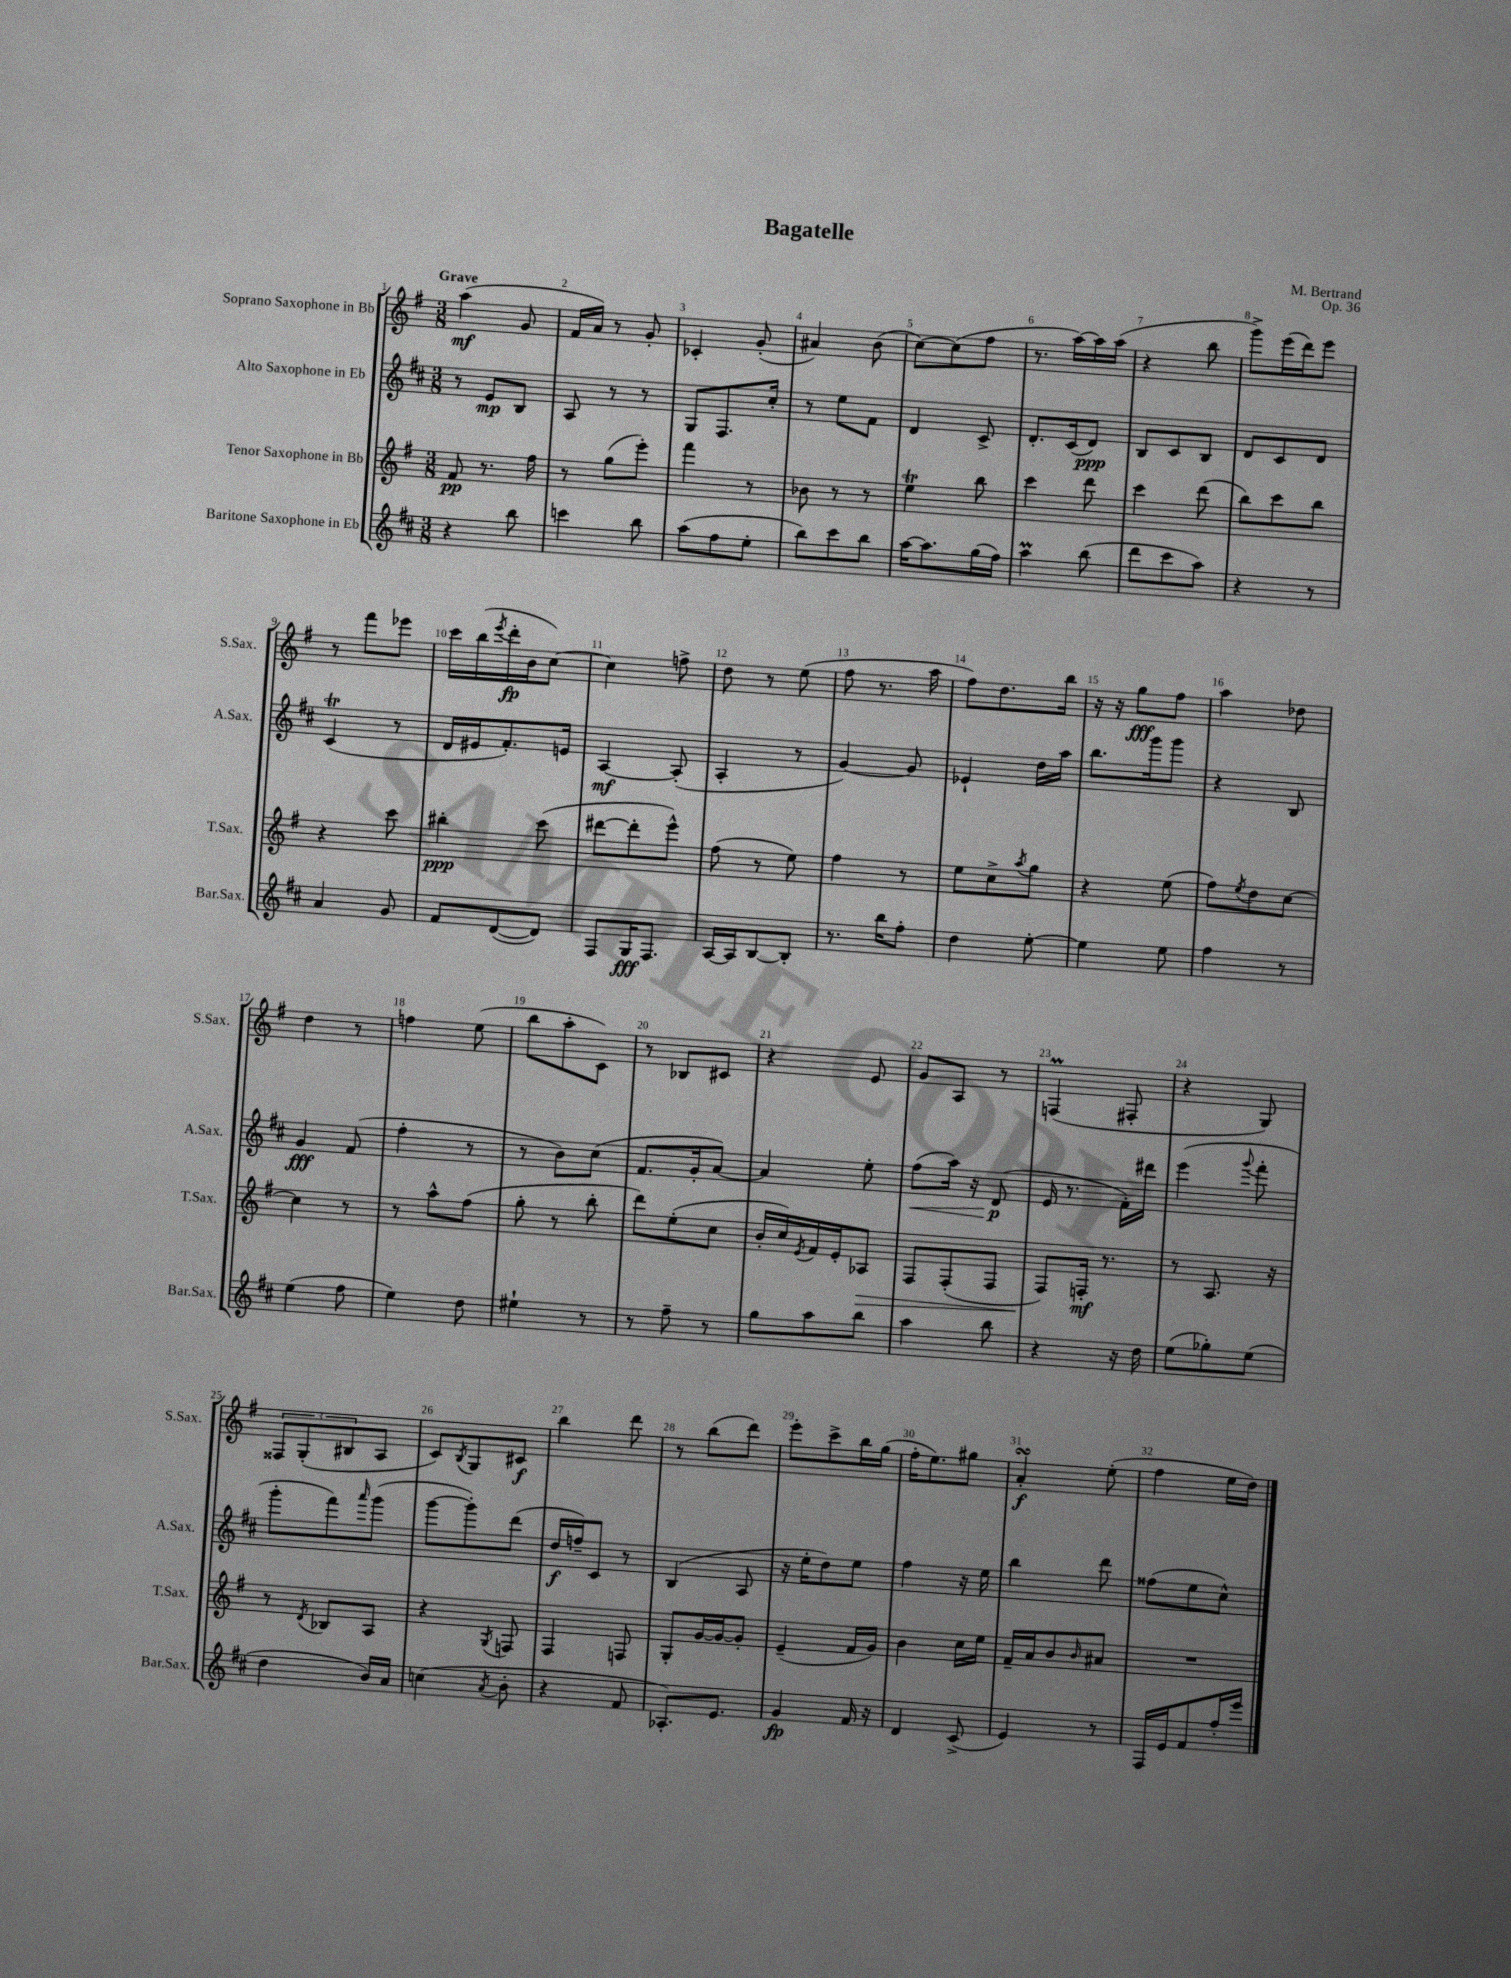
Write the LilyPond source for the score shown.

\header { title = "Bagatelle" composer = "M. Bertrand" opus = "Op. 36" }
<<
\new StaffGroup <<
\new Staff = "s0" \with { instrumentName = "Soprano Saxophone in Bb" shortInstrumentName = "S.Sax." } {
    \clef treble \key g \major \numericTimeSignature \time 3/8 \tempo "Grave"
    a''4\mf( g'8 |
    fis'16 a'16) r8 g'8-. |
    ces'4-. g'8-.( |
    ais'4) b'8( |
    c''8~) c''8( fis''8 |
    r8. a''16~) a''16 a''16( |
    r4 b''8 |
    g'''8->) e'''16( d'''16) e'''8 |
    r8 fis'''8 ees'''8 |
    c'''16 b''16( \acciaccatura { e'''8 } d'''16-.\fp b'16 c''8~) |
    c''4 f''8-> |
    d''8 r8 e''8( |
    fis''8 r8. a''16 |
    fis''8) d''8. b''16 |
    r16 r16 g''8\fff fis''8 |
    a''4 des''8 |
    d''4 r8 |
    f''4 e''8( |
    b''8 a''8-. c'8) |
    r8 bes8 cis'8 |
    r4 e'8 |
    g'8 a8 r8 |
    f4\prall( fis8-. |
    r4 g8) |
    \tuplet 3/2 { fisis8 g8-.( bis8 } a8 |
    c'8) \acciaccatura { b8 } g8 cis'8\f |
    b''4 d'''8 |
    r8 b''8( d'''8) |
    e'''8-. c'''8-> b''16 g''16( |
    fis''16-. e''8.) gis''8 |
    a'4-.\turn\f e''8-.( |
    fis''4 e''16 d''16) \bar "|." |
}
\new Staff = "s1" \with { instrumentName = "Alto Saxophone in Eb" shortInstrumentName = "A.Sax." } {
    \clef treble \key d \major \numericTimeSignature \time 3/8
    r8 e'8\mp b8 |
    a8 r8 r8 |
    g8 fis8. cis''16-. |
    r8 e''8 fis'8 |
    d'4 cis'8-> |
    d'8.-. cis'16( d'8\ppp) |
    b8 cis'8 b8 |
    d'8 cis'8 d'8 |
    cis'4\trill( r8 |
    d'16 eis'16 fis'8.-.) e'16 |
    a4~\mf a8-.( |
    a4-. r8 |
    g'4~) g'8 |
    ees'4-! d''16 a''16 |
    b''8. g'''16 g'''8 |
    r4 b8 |
    g'4\fff fis'8( |
    fis''4-. r8 |
    r8 b'8) cis''8( |
    fis'8. g'16-. a'8~) |
    a'4 e''8-. |
    fis''8\<( a''16) r16 d'8\p\!( |
    e'16 r8. fis'16-.) dis'''16 |
    e'''4( \appoggiatura { g'''8 } fis'''8-. |
    g'''8-. fis'''8) \grace { a'''16 } g'''8( |
    g'''8~ g'''8-.) d'''8( |
    d''16\f f''16--) cis'8 r8 |
    b4( a8 |
    r16 e''16-. d''8) e''8 |
    fis''4 r16 e''16 |
    b''4 d'''8 |
    fisis''8( e''8 cis''8-^) \bar "|." |
}
\new Staff = "s2" \with { instrumentName = "Tenor Saxophone in Bb" shortInstrumentName = "T.Sax." } {
    \clef treble \key g \major \numericTimeSignature \time 3/8
    fis'8\pp r8. fis''16 |
    r8 g''8( e'''8-.) |
    fis'''4 r8 |
    bes'8 r8 r8 |
    e''4\trill b''8 |
    c'''4 d'''8 |
    c'''4 d'''8( |
    b''8) c'''8 b''8 |
    r4 c'''8 |
    bis''4-.\ppp c'''8( |
    dis'''8~ dis'''8-. e'''8-^) |
    fis''8( r8 e''8) |
    fis''4 r8 |
    e''8 c''8-> \acciaccatura { a''8 } g''8 |
    r4 e''8( |
    fis''8) \acciaccatura { e''8 } d''8 c''8~ |
    c''4 r8 |
    r8 a''8-^ fis''8( |
    g''8-. r8 b''8-. |
    d'''8) e''8-.( c''8 |
    b'16-. c''16) \acciaccatura { e'8 } fis'16 e'16-. aes8\> |
    fis8 fis8-.( fis8 |
    fis8\!) f16-.\mf r8. |
    r8 a8. r16 |
    r8 \acciaccatura { d'8 } bes8 a8 |
    r4 \acciaccatura { g8 } f8 |
    fis4 f8 |
    g8-. g'16~ g'16~ g'8-. |
    e'4--( fis'16 g'16) |
    b'4 c''16 e''16 |
    fis'16-- a'16 b'8 \grace { b'16 } ais'8 |
    R4. \bar "|." |
}
\new Staff = "s3" \with { instrumentName = "Baritone Saxophone in Eb" shortInstrumentName = "Bar.Sax." } {
    \clef treble \key d \major \numericTimeSignature \time 3/8
    r4 b''8 |
    c'''4 b''8 |
    a''8( fis''8 e''8-. |
    b''8) cis'''8 b''8 |
    a''16~ a''8. g''16( fis''16) |
    a''4\prall b''8( |
    d'''8 cis'''8 a''8) |
    r4 r8 |
    a'4 g'8 |
    fis'8 d'8~( d'8) |
    fis8 g16\fff fis8. |
    a16~ a16 b8~ b8-. |
    r8. b''16 fis''8-. |
    d''4 e''8~-. |
    e''4 e''8 |
    fis''4 r8 |
    e''4( fis''8 |
    e''4) d''8 |
    eis''4-! r8 |
    r8 fis''8-- r8 |
    g''8 a''8 b''8 |
    a''4 b''8 |
    r4 r16 d''16 |
    e''8( ges''8-.) e''8( |
    d''4 b'16) a'16 |
    c''4( \acciaccatura { a'8 } b'8-. |
    r4 fis'8 |
    aes8.-.) e'8. |
    g'4\fp fis'16 r16 |
    d'4 cis'8->( |
    e'4) r8 |
    fis16 e'16 fis'8 fis''16-. e'''16 \bar "|." |
}
>>
>>
\layout { \context { \Score \override BarNumber.break-visibility = ##(#f #t #t) barNumberVisibility = #all-bar-numbers-visible } }
